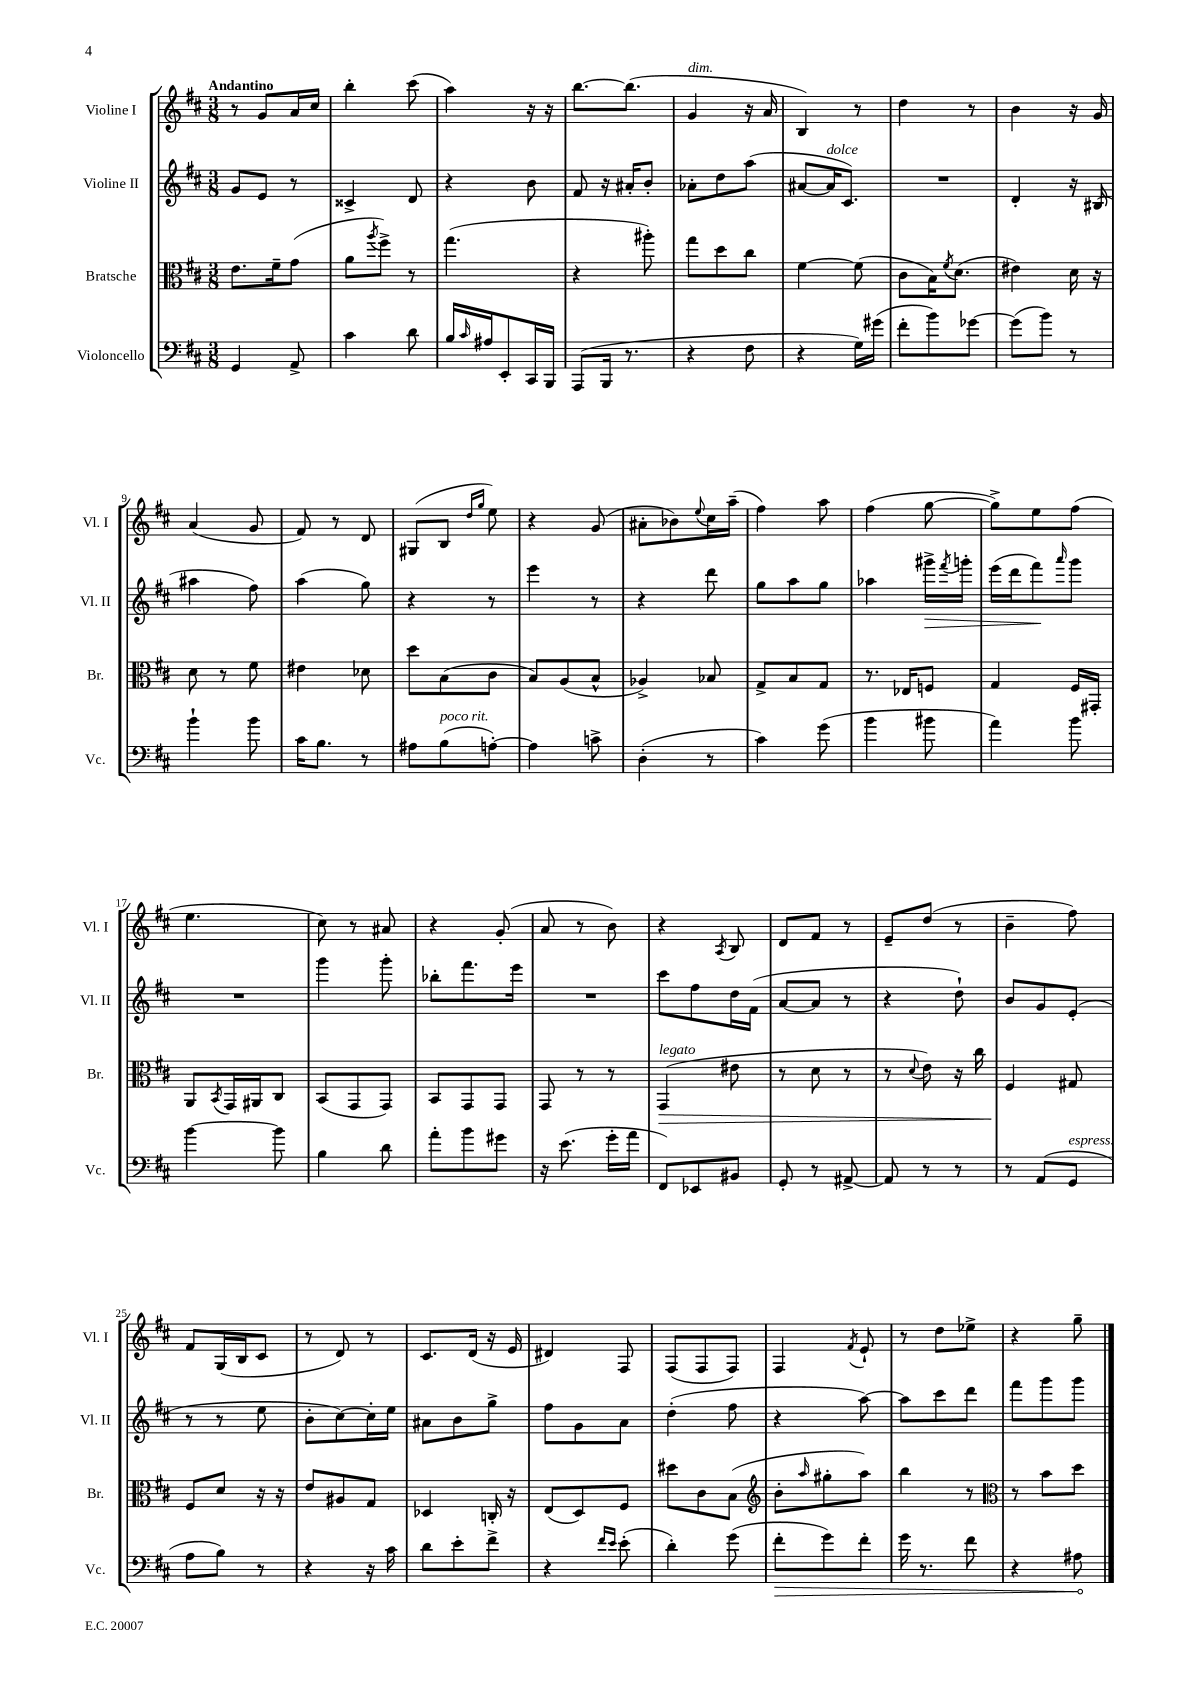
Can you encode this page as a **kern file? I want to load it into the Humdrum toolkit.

**kern	**kern	**kern	**kern
*staff4	*staff3	*staff2	*staff1
*clefF4	*clefC3	*clefG2	*clefG2
*k[f#c#]	*k[f#c#]	*k[f#c#]	*k[f#c#]
*M3/8	*M3/8	*M3/8	*M3/8
4GG/	8.e\L	8g/L	8r
.	.	8e/J	8g/L
.	16f#~\k	.	.
8AA^/	(8g\J	8r	16a/L
.	.	.	16cc#/JJ
=	=	=	=
4c#\	8a\L	4c##^/	4bb'\
.	8qaa/	.	.
.	8ff#^\J)	.	.
8d\	8r	8d/	(8ccc#\
=	=	=	=
16B/LL	(4.gg\	4r	4aa\)
16qqc#/	.	.	.
16A#/J	.	.	.
8EE'/	.	.	.
16CC#/L	.	8b\	16r
16BBB/JJ	.	.	16r
=	=	=	=
(8AAA/L	4r	8f#/	[8.bb\L
16BBB/Jk	.	16r	.
8.r	.	16a#'/LK	(8.bb\]J
.	8aa#'\)	8b'/J	.
=	=	=	=
4r	8gg\L	8a-'\L	4g/
.	8dd\	8dd\	.
8F#\	8cc#\J	(8aa\J	16r
.	.	.	16a/
=	=	=	=
4r	[4f#\	[8a#/L	4B/)
.	.	16a#/]K	.
.	.	8.c#/J)	.
16G\LL)	(8f#\]	.	8r
(16g#\JJ	.	.	.
=	=	=	=
8f#'\L	8c#\L	4.r	4dd\
8b\)	16B\K)	.	.
.	8qf#/	.	.
.	(8.d\J	.	.
[8g-\J	.	.	8r
=	=	=	=
(8g-\]L	4e#\)	4d'/	4b\
8b\J)	.	.	.
8r	16d\	16r	16r
.	16r	(16B#/	16g/
=	=	=	=
4b`\	8d\	4aa#\	(4a/
.	8r	.	.
8b\	8f#\	8ff#\)	8g/
=	=	=	=
16c#\LK	4e#\	(4aa\	8f#/)
8.B\J	.	.	.
.	.	.	8r
8r	8d-\	8gg\)	8d/
=	=	=	=
8A#\L	8dd\L	4r	(8G#/L
(8B\	(8B\	.	8B/J
.	.	.	16qqdd/LL
.	.	.	16qqgg/JJ
[8A'\J)	8c#\J	8r	8ee\)
=	=	=	=
4A\]	8B/L)	4eee\	4r
.	(8A/	.	.
8c^\	8B^^/J	8r	(8g/
=	=	=	=
(4D'\	4A-^/)	4r	8a#'\L
.	.	.	8b-\)
.	.	.	8qqee/
8r	8B-/	8ddd\	16cc#\L
.	.	.	(16aa~\JJ
=	=	=	=
4c#\)	8G^/L	8gg\L	4ff#\)
.	8B/	8aa\	.
(8g\	8G/J	8gg\J	8aa\
=	=	=	=
4b\	8.r	4aa-\	(4ff#\
.	16E-/LK	.	.
8b#\	8F/J	16ggg#^\LL	[8gg\
.	.	8qfff#/	.
.	.	16ggg'\JJ	.
=	=	=	=
4a\)	4G/	(16eee\LL	8gg^\]L)
.	.	16ddd\J	.
.	.	8fff#\)	8ee\
.	.	16qqaaa/	.
8b\	16F#/LL	8ggg\J	(8ff#\J
.	16GG#'/JJ	.	.
=	=	=	=
[4b\	8AA/L	4.r	4.ee\
.	8qBB/	.	.
.	16GG/L	.	.
.	16AA#/J	.	.
8b\]	8C#/J	.	.
=	=	=	=
4B\	(8BB/L	4ggg\	8cc#\)
.	8GG/	.	8r
8d\	8GG/J)	8ggg'\	8a#/
=	=	=	=
8a'\L	8BB/L	8bb-'\L	4r
8b\	8GG/	8.fff#\	.
8g#\J	8GG/J	.	(8g'/
.	.	16eee\Jk	.
=	=	=	=
16r	8GG/	4.r	8a/
(8.e\	.	.	.
.	8r	.	8r
16g'\LL	8r	.	8b\)
16a\JJ	.	.	.
=	=	=	=
8FF#/L)	(4GG/	8ccc#\L	4r
8EE-/	.	8ff#\	.
.	.	.	8qA/
8BB#/J	8e#\	16dd\L	8B/
.	.	(16f#\JJ	.
=	=	=	=
8GG'/	8r	[8a/L	8d/L
8r	8d\	8a/]J	8f#/J
[8AA#^/	8r	8r	8r
=	=	=	=
8AA#/]	8r	4r	8e~/L
.	8qqd/	.	.
8r	8e\)	.	(8dd/J
8r	16r	8dd`\)	8r
.	16cc#\	.	.
=	=	=	=
8r	4F#/	8b/L	4b~\
(8AA/L	.	8g/	.
8GG/J	8G#/	(8e'/J	8ff#\)
=	=	=	=
8A\L	8F#/L	8r	8f#/L
8B\J)	8d/J	8r	(16G/L
.	.	.	16B/J
8r	16r	8ee\	8c#/J
.	16r	.	.
=	=	=	=
4r	8e/L	8b'\L	8r
.	8A#/	[8cc#\)	8d/)
16r	8G/J	16cc#'\]L	8r
16c#\	.	16ee\JJ	.
=	=	=	=
8d\L	4D-/	8a#\L	8.c#/L
8e'\	.	8b\	.
.	.	.	(16d/Jk
8f#^\J	16C'/	8gg^\J	16r
.	16r	.	16e/
=	=	=	=
4r	(8E/L	8ff#\L	4d#/)
.	8D/)	8g\	.
16qqf#/LL	.	.	.
16qqe/JJ	.	.	.
(8e'\	8F#/J	8a\J	8F#/
=	=	=	=
4d'\)	8dd#\L	(4dd'\	(8F#/L
.	8c#\	.	8F#/
(8g\	(8B\J	8ff#\	8F#/J)
=	=	=	=
*	*clefG2	*	*
8f#'\L	8b'\L	4r	4F#/
.	16qqaa/	.	.
8g\)	8gg#'\	.	.
.	.	.	8qf#/
8f#'\J	8aa\J)	[8aa\)	8e`/
=	=	=	=
16g\	4bb\	8aa\]L	8r
8.r	.	.	.
.	.	8ccc#\	8dd\L
8f#\	8r	8ddd\J	8ee-^\J
=	=	=	=
*	*clefC3	*	*
4r	8r	8fff#\L	4r
.	8b\L	8ggg\	.
8A#\	8dd\J	8ggg\J	8gg~\
==	==	==	==
*-	*-	*-	*-
